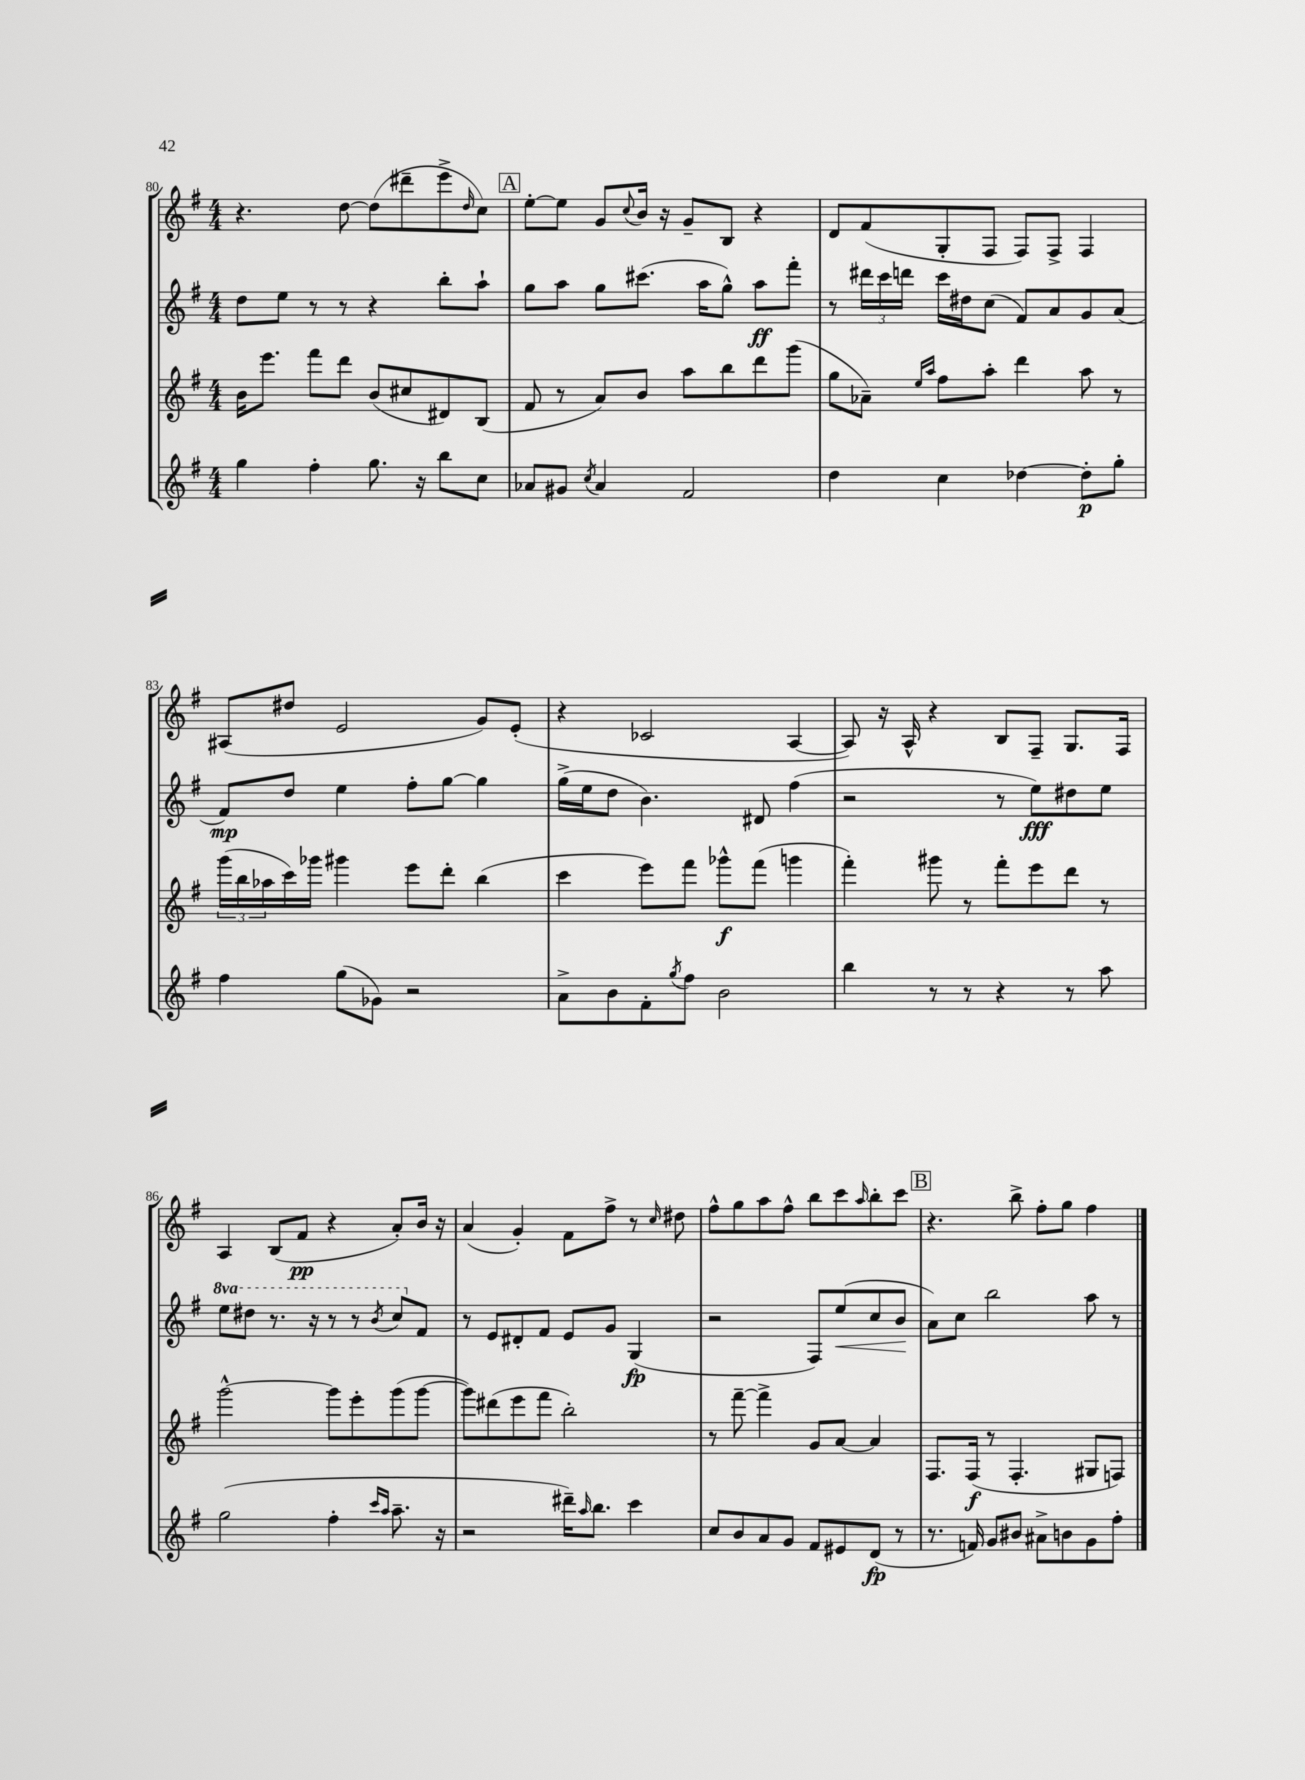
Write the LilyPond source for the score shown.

<<
\new StaffGroup <<
\new Staff = "s0" {
    \clef treble \key g \major \numericTimeSignature \time 4/4
    r4. d''8~ d''8( dis'''8-- e'''8-> \grace { d''16 } c''8) |
    \mark \markup { \box "A" } e''8~-. e''8 g'8 \appoggiatura { c''8 } b'16 r16 g'8-- b8 r4 |
    d'8 fis'8( g8-. fis8 fis8) fis8-> fis4 |
    ais8( dis''8 e'2 g'8) e'8-.( |
    r4 ces'2 a4~ |
    a8) r16 a16-^ r4 b8 fis8-- g8. fis16 |
    a4 b8( fis'8\pp r4 a'8-.) b'16 r16 |
    a'4( g'4-.) fis'8 fis''8-> r8 \grace { c''16 } dis''8 |
    fis''8-^ g''8 a''8 fis''8-^ b''8 c'''8 \grace { a''16 } b''8-. c'''8 |
    \mark \markup { \box "B" } r4. b''8-> fis''8-. g''8 fis''4 \bar "|." |
}
\new Staff = "s1" {
    \clef treble \key g \major \numericTimeSignature \time 4/4 \set Staff.ottavationMarkups = #ottavation-simple-ordinals
    d''8 e''8 r8 r8 r4 b''8-. a''8-! |
    \mark \markup { \box "A" } g''8 a''8 g''8 cis'''8.( a''16 g''8-^) a''8\ff fis'''8-. |
    r8 \tuplet 3/2 { dis'''16 c'''16 d'''16 } c'''16 dis''16 c''8( fis'8) a'8 g'8 a'8( |
    fis'8\mp) d''8 e''4 fis''8-. g''8~ g''4 |
    g''16->( e''16 d''8 b'4.) dis'8 fis''4( |
    r2 r8 e''8\fff) dis''8 e''8 |
    \ottava #1 e'''8 dis'''8 r8. r16 r8 r8 \acciaccatura { b''8 } c'''8 \ottava #0 fis'8 |
    r8 e'8 dis'8-. fis'8 e'8 g'8 g4\fp( |
    r2 fis8) e''8\<( c''8 b'8\! |
    \mark \markup { \box "B" } a'8) c''8 b''2 a''8 r8 \bar "|." |
}
\new Staff = "s2" {
    \clef treble \key g \major \numericTimeSignature \time 4/4
    b'16 e'''8. fis'''8 d'''8 b'8( cis''8 dis'8) b8( |
    \mark \markup { \box "A" } fis'8 r8 a'8) b'8 a''8 b''8 d'''8 g'''8( |
    g''8 aes'8--) \grace { e''16 a''16 } fis''8 a''8-. d'''4 a''8 r8 |
    \tuplet 3/2 { g'''16( b''16 aes''16 } c'''16) ges'''16 gis'''4 e'''8 d'''8-. b''4( |
    c'''4 e'''8) fis'''8 ges'''8-^\f fis'''8( g'''4 |
    fis'''4-.) gis'''8 r8 fis'''8-. e'''8 d'''8 r8 |
    g'''2~-^ g'''8 e'''8-. g'''8( g'''8~ |
    g'''8) dis'''8( e'''8 fis'''8 b''2-.) |
    r8 fis'''8~-- fis'''4-> g'8 a'8~ a'4 |
    \mark \markup { \box "B" } fis8. fis16\f( r8 fis4.-. gis8 f8) \bar "|." |
}
\new Staff = "s3" {
    \clef treble \key g \major \numericTimeSignature \time 4/4
    g''4 fis''4-. g''8. r16 b''8 c''8 |
    \mark \markup { \box "A" } aes'8 gis'8 \acciaccatura { c''8 } aes'4 fis'2 |
    d''4 c''4 des''4~ des''8-.\p g''8-. |
    fis''4 g''8( ges'8) r2 |
    a'8-> b'8 fis'8-. \acciaccatura { g''8 } fis''8 b'2 |
    b''4 r8 r8 r4 r8 a''8 |
    g''2( fis''4-. \grace { c'''16 a''16 } a''8.-- r16 |
    r2 dis'''16--) \grace { a''16 } b''8. c'''4 |
    c''8 b'8 a'8 g'8 fis'8 eis'8 d'8\fp( r8 |
    \mark \markup { \box "B" } r8. f'16) g'8 bis'8 ais'8-> b'8 g'8 fis''8-. \bar "|." |
}
>>
>>
\layout { \context { \Score currentBarNumber = #80 } }
